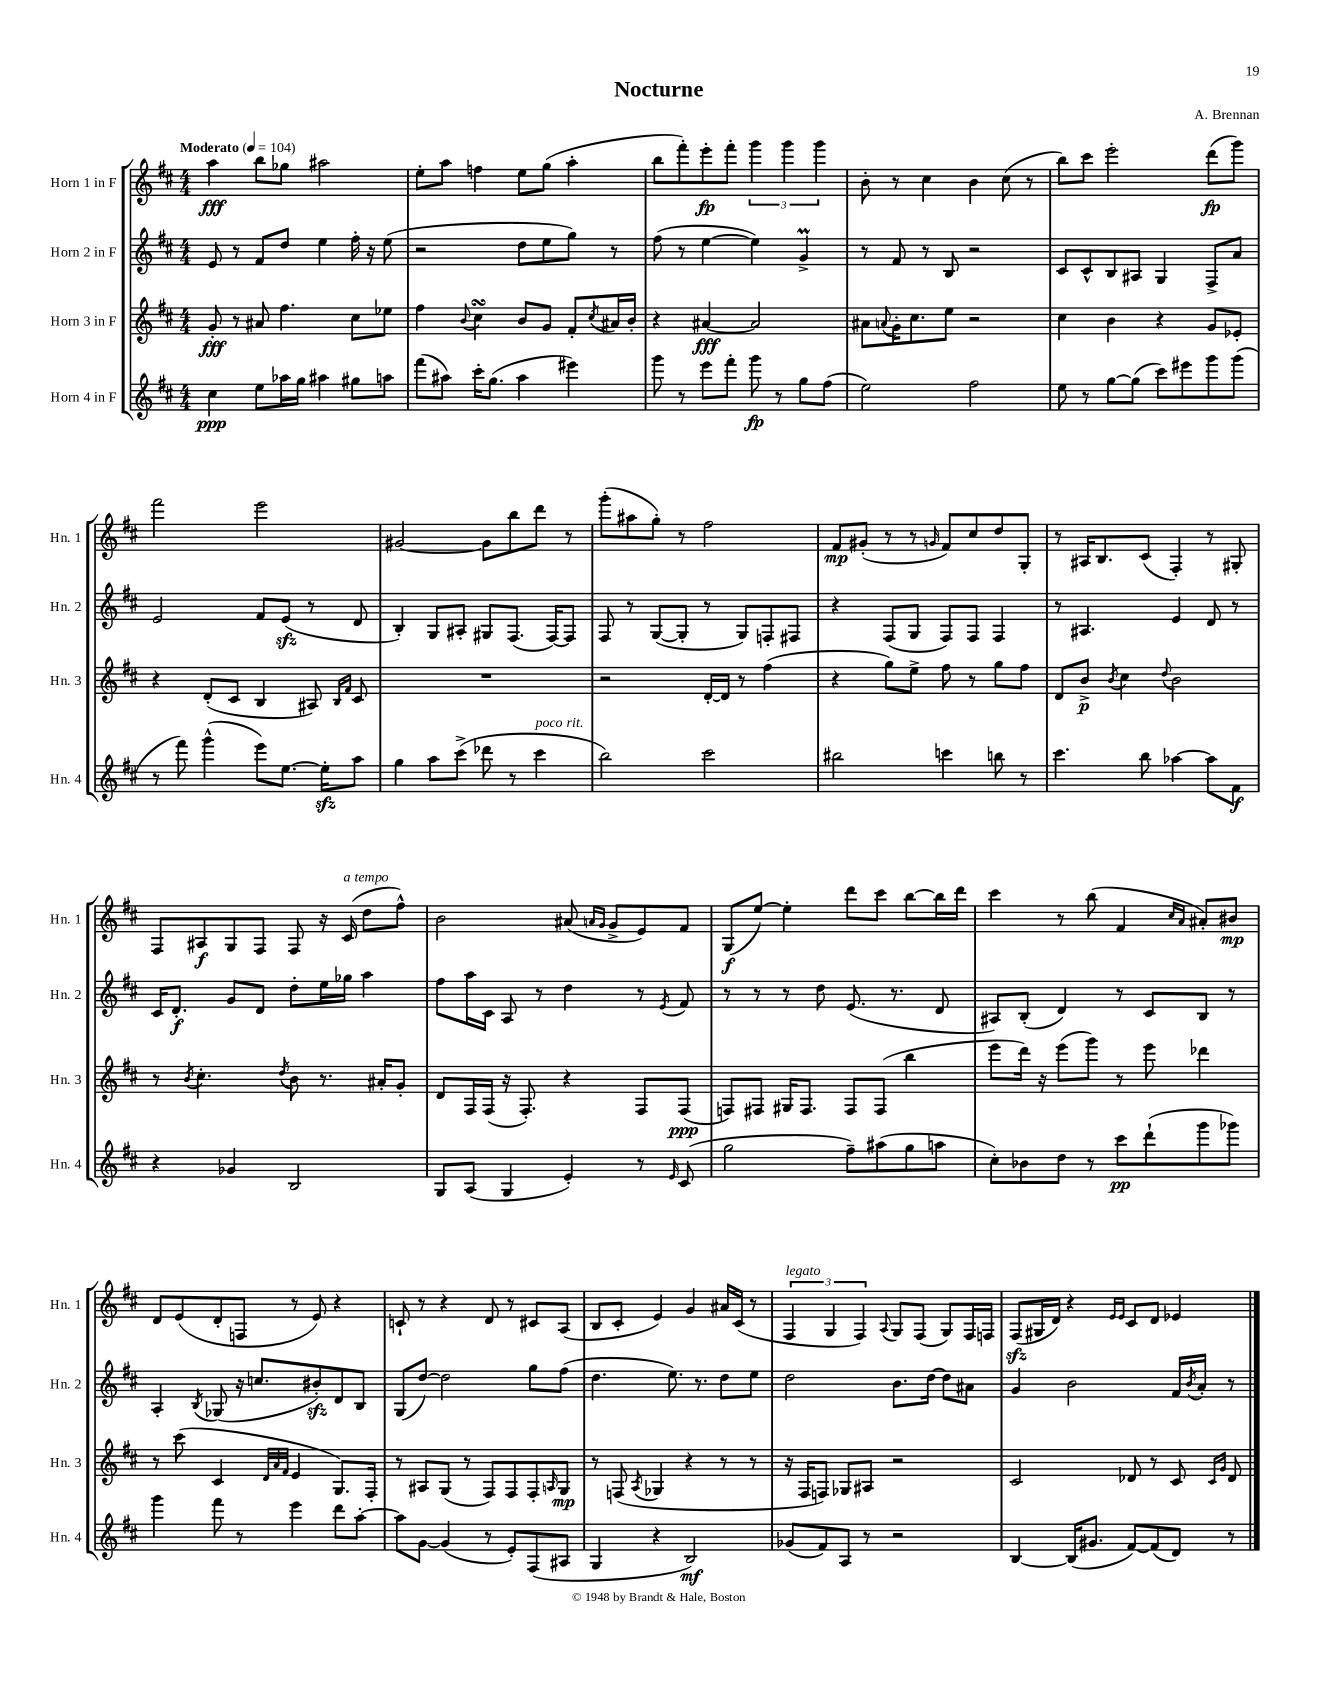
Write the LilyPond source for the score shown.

\header { title = "Nocturne" composer = "A. Brennan" }
<<
\new StaffGroup <<
\new Staff = "s0" \with { instrumentName = "Horn 1 in F" shortInstrumentName = "Hn. 1" } {
    \clef treble \key d \major \numericTimeSignature \time 4/4 \tempo "Moderato" 4 = 104
    a''4\fff b''8 ges''8 ais''2 |
    e''8-. a''8 f''4 e''8 g''8( a''4-. |
    b''8 fis'''8-.) e'''8-.\fp fis'''8-. \tuplet 3/2 { g'''4 g'''4 g'''4 } |
    b'8-. r8 cis''4 b'4 cis''8( r8 |
    b''8) cis'''8 e'''2-. d'''8\fp( g'''8) |
    fis'''2 e'''2 |
    gis'2~ gis'8 b''8 d'''8 r8 |
    g'''8-.( ais''8 g''8-.) r8 fis''2 |
    fis'8\mp gis'8-.( r8 r8 \grace { g'16 } fis'8) cis''8 d''8 g8-. |
    r8 ais16 b8. cis'8( fis4-.) r8 gis8-. |
    fis8 ais8\f g8 fis8 fis8 r16 cis'16^\markup { \italic "a tempo" }( d''8 fis''8-^) |
    b'2 ais'8( \grace { a'16 g'16 } g'8-> e'8) fis'8 |
    g8\f( e''8~) e''4-. d'''8 cis'''8 b''8~ b''16 d'''16 |
    cis'''4 r8 b''8( fis'4 \grace { cis''16 a'16 } ais'8-.) bis'8\mp |
    d'8 e'8( d'8-. f8 r8 e'8) r4 |
    c'8-! r8 r4 d'8 r8 cis'8 a8( |
    b8 cis'8-. e'4) g'4 ais'16 cis'16( r8 |
    \tuplet 3/2 { fis4^\markup { \italic "legato" } g4 fis4) } \appoggiatura { a8 } g8 fis8( g8) fis16 f16 |
    fis8\sfz( gis16 d'16) r4 \grace { e'16 e'16 } cis'8 d'8 ees'4 \bar "|." |
}
\new Staff = "s1" \with { instrumentName = "Horn 2 in F" shortInstrumentName = "Hn. 2" } {
    \clef treble \key d \major \numericTimeSignature \time 4/4
    e'8 r8 fis'8 d''8 e''4 fis''16-. r16 e''8( |
    r2 d''8 e''8 g''8) r8 |
    fis''8( r8 e''4~ e''4) g'4->\prall |
    r8 fis'8 r8 b8 r2 |
    cis'8 cis'8-^ b8 ais8 g4 fis8-> a'8 |
    e'2 fis'8 e'8\sfz( r8 d'8 |
    b4-.) g8 ais8-. gis8 fis8.( fis16~) fis8 |
    fis8 r8 g8~( g8-. r8 g8) f8-. fis8 |
    r4 fis8( g8 fis8) fis8 fis4 |
    r8 ais4. e'4 d'8 r8 |
    cis'16 d'8.-.\f g'8 d'8 d''8-. e''16 ges''16 a''4 |
    fis''8 a''16 cis'16 a8 r8 d''4 r8 \acciaccatura { e'8 } fis'8 |
    r8 r8 r8 d''8 e'8.( r8. d'8 |
    ais8) b8-.( d'4) r8 cis'8 b8 r8 |
    a4-. \acciaccatura { b8 } ges8( r16 c''8. bis'8-.\sfz) d'8 b8 |
    g8( d''8~) d''2 g''8 fis''8( |
    d''4. e''8.) r8. d''8 e''8 |
    d''2 b'8. d''16~ d''8 ais'8 |
    g'4 b'2 fis'16 \acciaccatura { b'8 } a'16-. r8 \bar "|." |
}
\new Staff = "s2" \with { instrumentName = "Horn 3 in F" shortInstrumentName = "Hn. 3" } {
    \clef treble \key d \major \numericTimeSignature \time 4/4
    g'8-.\fff r8 ais'8 fis''4. cis''8 ees''8 |
    fis''4 \appoggiatura { b'8 } cis''4\turn b'8 g'8 fis'8-. \acciaccatura { cis''8 } ais'16 b'16-. |
    r4 ais'4~\fff ais'2 |
    ais'8 \appoggiatura { a'8 } g'16-. cis''8. e''8 r2 |
    cis''4 b'4 r4 g'8 ees'8-. |
    r4 d'8-.( cis'8 b4 ais8) \grace { b16 fis'16 } cis'8 |
    R1 |
    r2 d'16~-. d'16 r8 fis''4( |
    r4 g''8) e''8-> fis''8 r8 g''8 fis''8 |
    d'8 b'8->\p \acciaccatura { b'8 } cis''4 \appoggiatura { d''8 } b'2 |
    r8 \acciaccatura { b'8 } cis''4.-. \acciaccatura { d''8 } b'8 r8. ais'16-. g'8-. |
    d'8 fis16 fis16( r16 fis8.-.) r4 fis8 fis8\ppp( |
    f8) fis8 gis16 fis8. fis8 fis8( b''4 |
    e'''8 d'''16) r16 e'''8( g'''8) r8 e'''8 des'''4 |
    r8 cis'''8( cis'4 \grace { d'32 a'32 fis'32 } e'4 g8.) fis16-. |
    r8 ais8 g8( r8 fis8) fis8 fis8-. \grace { a16 } g8\mp |
    r8 f8( \acciaccatura { a8 } ges4 r4 r8 r8 |
    r16 fis16 f8) ges8 ais8 r2 |
    cis'2 des'8 r8 cis'8 \grace { cis'16 g'16 } des'8 \bar "|." |
}
\new Staff = "s3" \with { instrumentName = "Horn 4 in F" shortInstrumentName = "Hn. 4" } {
    \clef treble \key d \major \numericTimeSignature \time 4/4
    cis''4\ppp e''8 aes''16 g''16 ais''4 gis''8 a''8 |
    fis'''8( ais''8) cis'''16-. g''8.( ais''4 eis'''4) |
    g'''8 r8 e'''8 fis'''8-. g'''8\fp r8 g''8 fis''8( |
    e''2) fis''2 |
    e''8 r8 g''8~ g''8( cis'''8) eis'''8 g'''8 g'''8( |
    r8 fis'''8) g'''4-^( e'''8) e''8.~ e''16-.\sfz a''8 |
    g''4 a''8 cis'''8->( des'''8 r8 cis'''4^\markup { \italic "poco rit." } |
    b''2) cis'''2 |
    bis''2 c'''4 b''8 r8 |
    cis'''4. b''8 aes''4~ aes''8 fis'8\f |
    r4 ges'4 b2 |
    g8 a8( g4 e'4-.) r8 \grace { e'16 } cis'8( |
    g''2 fis''8--) ais''8( g''8 a''8 |
    cis''8-.) bes'8 d''8 r8 cis'''8\pp d'''8-!( g'''8 ges'''8) |
    g'''4 fis'''8 r8 e'''4 d'''8 a''8~-. |
    a''8 g'8~ g'4( r8 e'8-.) fis8( ais8 |
    g4 r4 b2\mf) |
    ges'8( fis'8) a8 r8 r2 |
    b4~ b16( gis'8. fis'8~) fis'8( d'8) r8 \bar "|." |
}
>>
>>
\layout { \context { \Score \remove "Bar_number_engraver" } }
